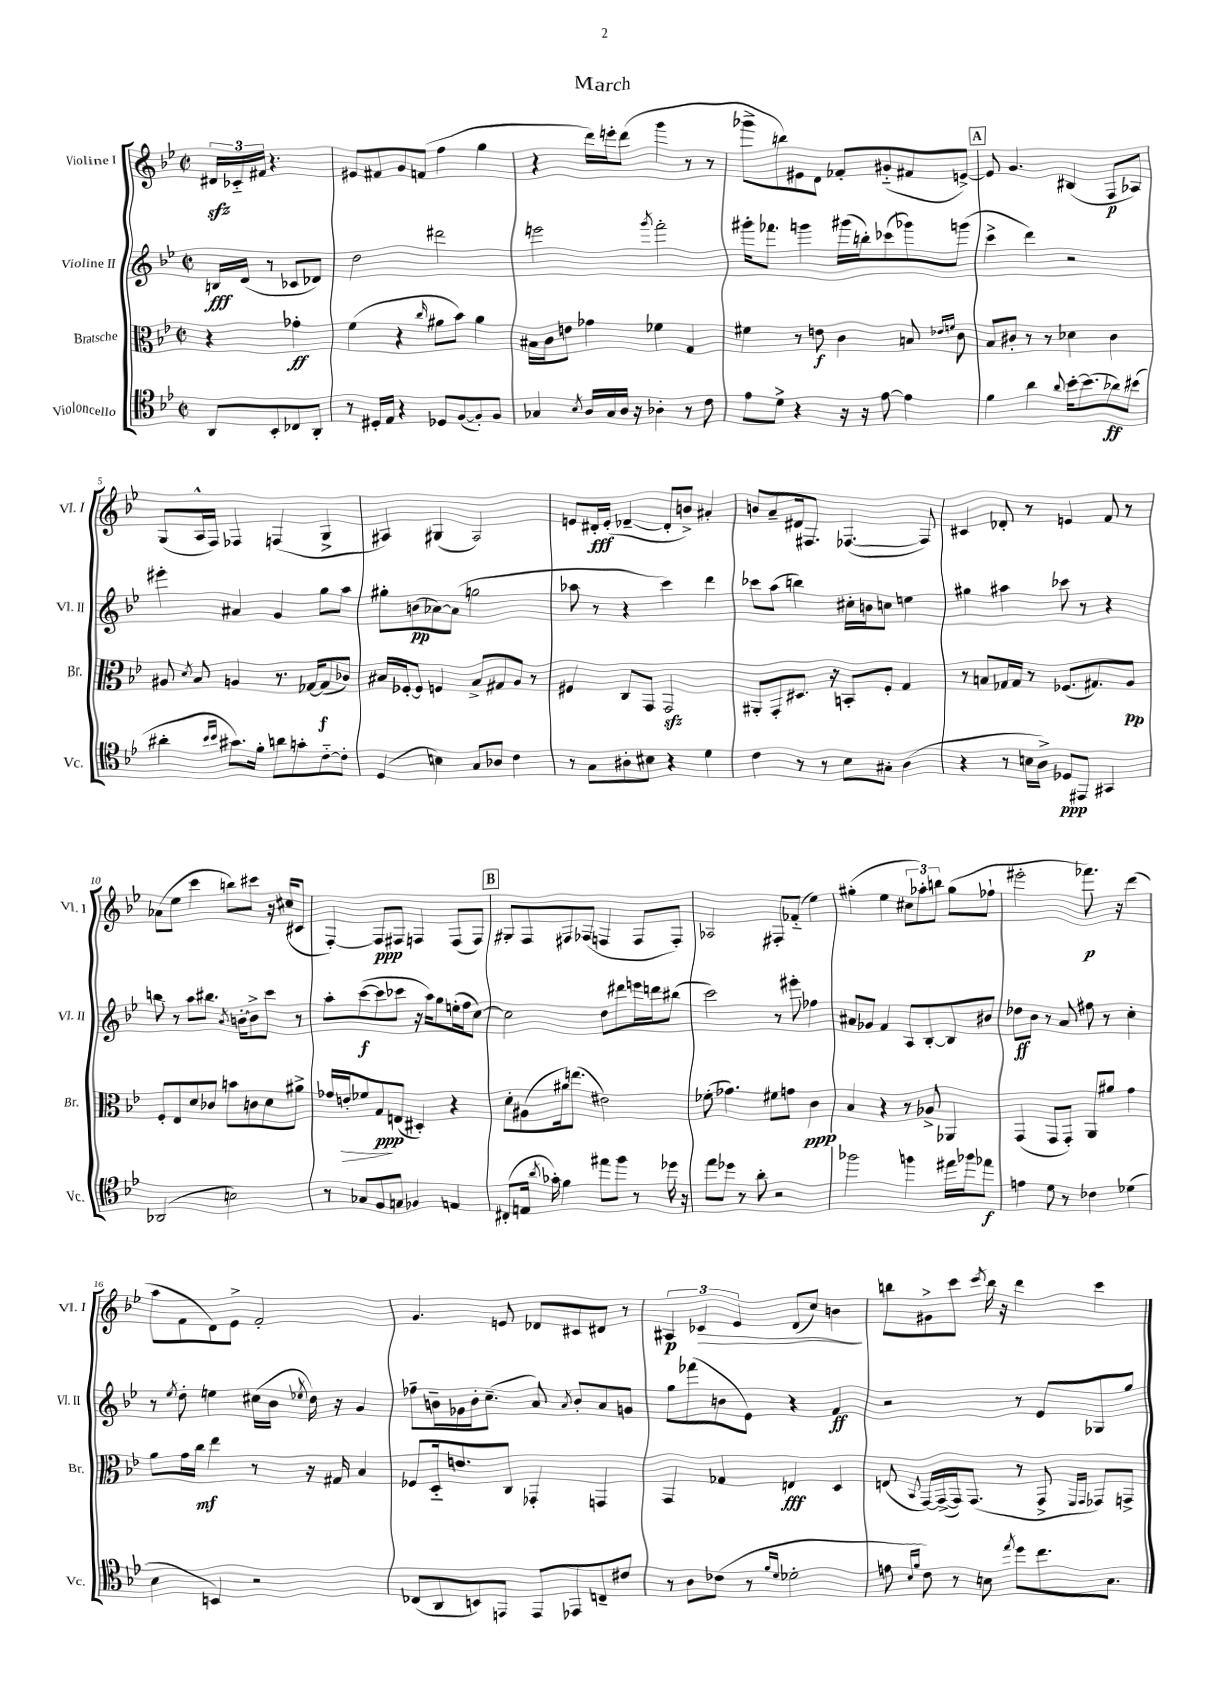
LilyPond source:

\header { title = "March" }
<<
\new StaffGroup <<
\new Staff = "s0" \with { instrumentName = "Violine I" shortInstrumentName = "Vl. I" } {
    \clef treble \key bes \major \defaultTimeSignature \time 2/2 \partial 2
    \autoBeamOff \tuplet 3/2 { dis'16[\sfz ces'16-_ fis'16] } r4. |
    eis'8[ fis'8 g'8 f'8]( f''4 g''4 |
    r4 d'''16[) e'''16-. d'''8]( g'''4 r8 r8 |
    ges'''8[-> b''8) eis'8 d'8] fes'8[-. gis'8-_( fis'8 e'8]~->) |
    \mark \markup { \box "A" } e'8 g'4. bis4( f8[\p aes8]) |
    g8[( a16-^ f16]) fes4 f4( g4-> |
    ais4) gis4( ais2) |
    e'8[ dis'16-.\fff e'16]-.( des'4~-- des'8[-. b'8]->) ais'4-. |
    b'8[ a'8-- dis'16 fis8.] fes4.~( fes8) |
    cis'4 des'8-. r8 e'4 f'8 r8 |
    aes'8[( ees''8] c'''4 b''8[) cis'''8] r16 cis''16[( cis'8] |
    f4~-.) f8[\ppp fis8] f4 f8[( f8]) |
    \mark \markup { \box "B" } gis8[-. f8 fis8 fes8]( f4 f8[ f8]-.) |
    aes2 fis8[-. fes'8]-_( ees''4) |
    gis''4-.( ees''4 \tuplet 3/2 { cis''8[ aes''8-.) b''8] } gis''8[( fes''8]-! |
    eis'''2-. fes'''8.\p) r16 d'''4( |
    a''8[ f'8 d'8) ees'8]-> f'2-. |
    g'4. e'8 des'8[ cis'8 dis'8] r8 |
    \tuplet 3/2 { ais4\p ces'4\> ees'4 } d'8[( c''8]) b'4\! |
    b''8[ gis'8-> c'''8] \acciaccatura { c'''8 } b''16 r16 d'''4 c'''4 \bar "|." |
}
\new Staff = "s1" \with { instrumentName = "Violine II" shortInstrumentName = "Vl. II" } {
    \clef treble \key bes \major \defaultTimeSignature \time 2/2 \partial 2
    \autoBeamOff b16[\fff d'16]( r8 ces'8[ des'8]) |
    d''2 dis'''2 |
    e'''2 \acciaccatura { g'''8 } f'''2-. |
    gis'''16[-. fes'''8.] g'''4 gis'''16[( b''16-.) ces'''8( ges'''8) g'''8]( |
    \mark \markup { \box "A" } c'''4-> d'''4) r2 |
    eis'''4-. ais'4 g'4 g''8[ a''8] |
    gis''8[-. b'8\pp( aes'8~) aes'8]( g''2 |
    aes''8 r8 r4 c'''4) d'''4 |
    ces'''8[ a''8]( b''4) cis''16[-. b'16 c''8] e''4 |
    gis''4 ais''4 ces'''8 r8 r4 |
    b''8 r8 a''8[ bis''8.] \acciaccatura { a'8 } b'16[~-. b'8-> c'''8] r8 |
    a''8[-. c'''8~\f( c'''8 ces'''8] r16 a''16[) g''8 e''16-.( f''16 c''8]~) |
    \mark \markup { \box "B" } c''2 d''8[ dis'''8 e'''16 d'''16 bis''8]( |
    c'''2) r8 eis'''8-. fes''4 |
    ais'8[ ges'8] f'4 a8[ bes8~-. bes8 bis'8] |
    des''8[\ff bes'8] r8 a'8 fis''8 r8 c''4-. |
    r8 \acciaccatura { ees''8 } d''8-. e''4 cis''16[( bes'16] \acciaccatura { ees''8 } d''16) r16 g'4 |
    fes''8[-- b'16-- ges'16 b'16-. c''8.]--( a'8) \acciaccatura { a'8 } b'8[-. a'8 g'8] |
    g''8[ fes'''8( b'8 ees'8]) r4 f'4\ff |
    r2 r8 ees'8[ ges8 g''8] \bar "|." |
}
\new Staff = "s2" \with { instrumentName = "Bratsche" shortInstrumentName = "Br." } {
    \clef alto \key bes \major \defaultTimeSignature \time 2/2 \partial 2
    \autoBeamOff r4 ges'4-.\ff |
    f'4( r4 \grace { c''16 } ais'8[ bes'8]) ais'4 |
    bis16[ c'16 e'8] ges'4 fes'4 g4 |
    fis'4 r8 e'8\f c'4 b8 \grace { ees'16[ f'16] } c'8 |
    \mark \markup { \box "A" } bes8[ cis'8]-. r8 r8 des'4 cis'4 |
    ais8 \acciaccatura { d'8 } bes8 a4 r8. ges16[~ ges8\f( ces'8]) |
    bis16[ fes16~-. fes8] f4 bis8[-> gis8 a8] r8 |
    fis4 c8[ g,8] g,2\sfz |
    ais,8[-. g,8-. dis8.] r16 b,8[-. f8]-. g4 |
    r8 b8[ ges16 ges16] r8 fes8.[( gis8.) a8]\pp |
    f8[-. ees8 d'8 ces'8] b'8[ c'8 d'8 ais'8]-> |
    ges'16[ e'16-.\> fes'8 g8\ppp\! e8]( dis4-.) r4 |
    \mark \markup { \box "B" } d'8[-. ais8( ais'16) e''8.]( eis'2) |
    fes'8-.( ges'4.) fis'8[ g'8] c'4\ppp |
    bes4 r4 r8 aes8-> aes,4 |
    g,4( g,8[ g,8]-.) a,8[ ais'8] g'4 |
    a'8[ g'16 c''16]\mf ees''4 r8 r16 gis16 bes4 |
    fes8[ d16-_ e'8. c8] ges,4-. g,4 |
    g,4 ges4 e4\fff d4 |
    e8( \appoggiatura { bes,8 } g,16[~) g,16~->( g,16) g,8.]( r8 g,8-> \grace { f,16[ g,16] } ges,8[) g,8]-> \bar "|." |
}
\new Staff = "s3" \with { instrumentName = "Violoncello" shortInstrumentName = "Vc." } {
    \clef tenor \key bes \major \defaultTimeSignature \time 2/2 \partial 2
    \autoBeamOff a,8[ bes,8-. ces8 a,8]-. |
    r8 dis16[-. ees16] r4 des8[ f8~( f8-.) f8] |
    ges4 \acciaccatura { bes8 } a16[ ges16 a16] r16 aes4-. r8 c'8 |
    ees'8[ d'8]-> r4 r16 r16 ees'8~ ees'4 |
    \mark \markup { \box "A" } f'4 a'4 \appoggiatura { a'8 } bes'16[~-. bes'8.( aes'8\ff) bis'8]( |
    ais'4-. \grace { bes'16[ bes'16] } gis'8.[) f'16]-. a'8[ g'8-. c'8~-_ c'8]-. |
    d4( b4) g8[ aes8] c'4 |
    r8 g8[ ais8-. bis8] r4 d'4 |
    c'4 r8 r8 bes8[ gis8]-. a4( |
    r4 r8 b16[ a16]->) des8[\ppp eis,8] gis,4 |
    aes,2( b2) |
    r8 ges8[ f8 g8] fes4 e4 |
    \mark \markup { \box "B" } cis8[-.( e16] \acciaccatura { a'8 } ges'16-.) f'4 eis''8[ f''8] r8 des''16 r16 |
    ees''8[ des''8] r8 a'8-. r2 |
    fes''2 f''4 eis''16[ fes''16 ees''8]\f |
    e'4 d'8 r8 ces'4 des'4( |
    bes4 b,4) r2 |
    ces8[( a,8 b,8) e,8] e,8[ ees,8 c8-- cis'8] |
    r8 a8[ ces'8]( r8 \grace { f'16[ d'16] } des'2-. |
    e'8 \grace { bes16[ f'16] } c'8) r8 b8 \acciaccatura { ees''8 } d''8[ c''8. g8.] \bar "|." |
}
>>
>>
